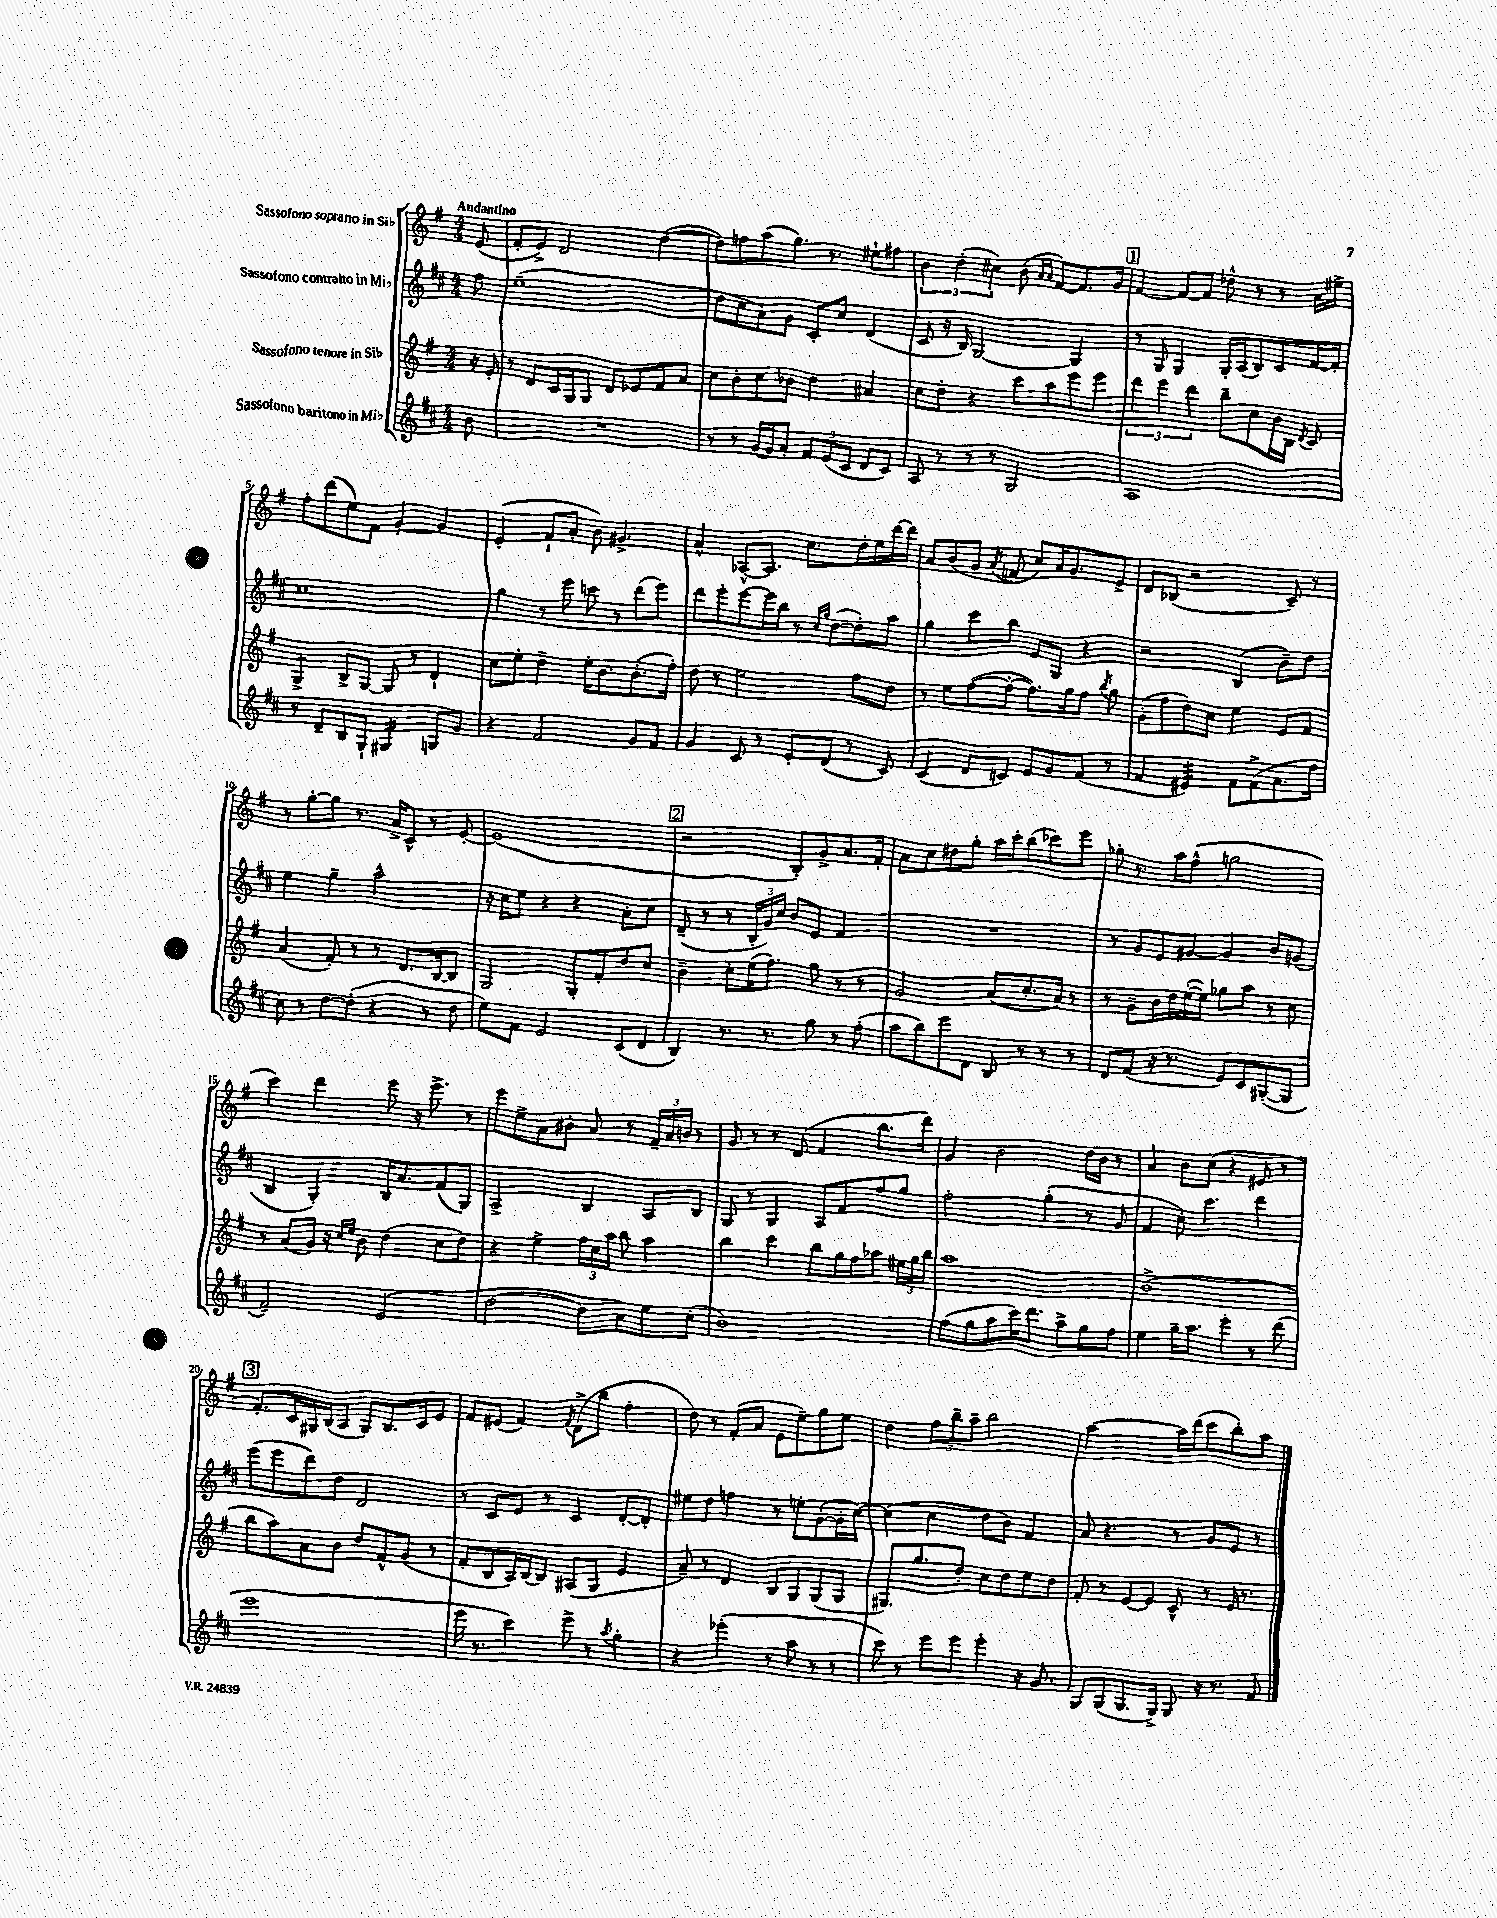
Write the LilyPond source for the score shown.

<<
\new StaffGroup <<
\new Staff = "s0" \with { instrumentName = "Sassofono soprano in Sib" } {
    \clef treble \key g \major \numericTimeSignature \time 4/4 \partial 8 \tempo "Andantino"
    \autoBeamOff e'8( |
    fis'8[-. e'8]->) d'2 d''4~( |
    d''8[) f''8 a''8( g''8.]) r8. eis''8[-! fis''8] |
    \tuplet 3/2 { b'4 d''4-.( cis''4) } b'8( \grace { a'16[ a'16] } fis'8[~) fis'8. g'16] |
    \mark \markup { \box "1" } fis'4~ fis'8[~ fis'8] des''8-^ r8 r8 a'16[ eis''16]-> |
    fis''8[-. d'''8( e''8) fis'8] g'4~-. g'4 |
    e'4-.( fis'8[-! a'8]-. b'8) gis'4.-> |
    a'4-^ aes8[~-^ aes8.] c''8.[ d''16-. e''16 d'''16~ d'''16] |
    a'8[ b'8( g'8] \acciaccatura { a'8 } f'8 c''8[) a'16 g'8. e'8]-> |
    d'8[ bes8]( r2 c'8--) r8 |
    r8 g''8[~-. g''8] r8. a'16[-> c'8]-^ r8 e'8~-. |
    e'1( |
    \mark \markup { \box "2" } r2 b8[-.) g'8-> a'8. fis'16]-. |
    a'8[ c''8 dis''8 g''8]-. a''16[ c'''16-. b''8( ces'''8) e'''8] |
    ges''8-. r8. a''16[ fis''8]-^( g''2 |
    c'''4) d'''4 e'''8 r16 e'''8.-> r8 |
    e'''8[ e''8-> a'8 bis'8]-. a'8 r8 \tuplet 3/2 { fis'16[-- a'16 b'16] } r8 |
    g'8 r8 r8 d'8( fis'4 b''8.[ d'''16]) |
    g'4 b'2 d''16[ b'16] r8 |
    a'4 b'8[ c''8]( r4 eis'8 r8 |
    \mark \markup { \box "3" } fis'8.[-.) c'16 gis16 b16( a8] gis8[) b8. c'16 e'8] |
    fis'8[ eis'8]( fis'4) \acciaccatura { fis'8 } d'8[->( b''8] fis''4-. |
    d''8) r8 fis'8[-.( a'8] e'8[ e''8--) g''8 e''8] |
    d''4 \tuplet 3/2 { fis''8[ b''8-- a''8]-- } b''2 |
    a''2~ a''16[ d'''16( c'''8 b''8-.) a''8] \bar "|." |
}
\new Staff = "s1" \with { instrumentName = "Sassofono contralto in Mib" } {
    \clef treble \key d \major \numericTimeSignature \time 4/4 \partial 8
    \autoBeamOff fis''8 |
    e''1--( |
    d''8[ cis''8 a'8) g'8] cis'8[-. cis''8] d'4( |
    cis'8 r16 b16) g2~ g4 |
    \mark \markup { \box "1" } r8 g8 g4 g16[-. a16( b8) cis'8 fis'16~ fis'16]-. |
    cis''1 |
    g''4 r8 e'''8 c'''8 r8 d'''8[( e'''8]) |
    d'''8[ e'''8-. e'''8~ e'''16 b''16] r8 \grace { cis''16[ g''16] } d''8[~( d''8-.) a''8] |
    g''4 cis'''8[ b''8] e'8[ g8] r4 |
    r2 b4( b'8[--) d''8] |
    e''4 g''4-- a''2-^ |
    r16 cis''16[ e''8] r4 r4 a'8[-. cis''8] |
    \mark \markup { \box "2" } d'8--( r8 r8 \tuplet 3/2 { b16[-. g'16) cis''16] } b'8[ e'8] fis'4 |
    R1 |
    r8 g'8[ e'8 gis'8]~ gis'4 b'8[ g'8]( |
    b4 g4-.) b16[ a'8. fis'8( g8]) |
    a2-> b4 a8[ b8] |
    g8 r8 g4 a8[ fis'8 fis''8 g''8] |
    fis''2-. g''4-.( r8 g'8 |
    fis'4 cis''8-.) cis'''4. d'''4 |
    \mark \markup { \box "3" } e'''8[( e'''8 d'''8) d''8] d'2 |
    r8 cis'8[ e'8] r8 cis'4 d'8[~-. d'8]-. |
    eis''8[ d''8] f''4 r8 e''8[-. g'8~-.( g'16-. cis''16]~) |
    cis''4( cis''4 d''8[ b'8]) fis'4 |
    a'8 r4. r8 g'8[ e'8] r8 \bar "|." |
}
\new Staff = "s2" \with { instrumentName = "Sassofono tenore in Sib" } {
    \clef treble \key g \major \numericTimeSignature \time 4/4 \partial 8
    \autoBeamOff r16 e'16-. |
    r8 d'8[ c'16 g16 g8] d'8[ ees'8 fis'8 a'8] |
    c''8[ b'8-. c''8 bes'8] d''4 ais'4 |
    c''8[ d''8]-. r4 c'''8[ a''8 e'''8 e'''8] |
    \mark \markup { \box "1" } \tuplet 3/2 { d'''4 e'''4 d'''4 } b''8[-- c''8 b'16 b16] \acciaccatura { d'8 } c'8 |
    g4:8-> b8[-> g8]~ g8 r8 d'4-! |
    c''8[ e''8]-. d''4-- e''16[-. b'8. b'8.-.( fis''16]-.) |
    d''8 r8 e''2 fis''8[ d''8] |
    r8 e''8[ fis''8~( fis''8]~-. fis''8.[) g''16 fis''8] \acciaccatura { b''8 } g''8 |
    g'8[-.( fis''8 d''8) c''8] e''4 e'8[ fis'8] |
    a'4( fis'8-.) r8 r8 d'8.[ b16~ b8] |
    g2 g8[-. fis'8-. d''8 c''8] |
    \mark \markup { \box "2" } b'4-- c''8[-. e''16( fis''8.]) g''8 r8 r8 |
    g'2 a'8[( c''8.-. a'16]) r8 |
    r8 g'8[-- b'16 d''16 e''16~-.( e''16]) ges''8[ a''8] r8 c''8 |
    r8 a'8[( g'16]) r16 \grace { c''16[ e''16] } b'8 d''4( c''8[ d''8]) |
    r4 e''4-> \tuplet 3/2 { fis''16[ c''16 a''16] } b''8 a''4 |
    b''4 c'''4 b''8[ g''16 fis''16 aes''8] \tuplet 3/2 { eis''16[ g''16 b''16] } |
    a''1 |
    b'1->( |
    \mark \markup { \box "3" } b''8[ a''8) a'8 b'8] d''8[ fis'8-^ g'8]( r8 |
    fis'8[-. b8 a16) b16~ b8] ais8[( g8] e'4 |
    a'8--) r8 d'4 b8[ g8 g8( g8] |
    gis8.[) g''8. d''8]-. c''8[ d''8 e''8 d''8] |
    fis'8-. r8 e'8[~ e'8] c'8-^ r8 e'16 r8. \bar "|." |
}
\new Staff = "s3" \with { instrumentName = "Sassofono baritono in Mib" } {
    \clef treble \key d \major \numericTimeSignature \time 4/4 \partial 8
    \autoBeamOff b'8 |
    R1 |
    r8 r8 g'16[~ g'16 a'8]-. \tuplet 3/2 { fis'8[ e'8( cis'8] } d'8[ cis'8]) |
    a8 r8 r8 r8 g2 |
    \mark \markup { \box "1" } a1 |
    r8 d'8[-- b8 g8]-! gis4:16 g8[ g'8] |
    r4 fis'2 g'8[ fis'8] |
    g'4 cis'8 r8 e'8[-. d'8]( r8 cis'8) |
    cis'4( d'8[ c'8]) e'8[ g'8 fis'8]( r8 |
    fis'4 eis'4:32) fis'8[ fis'8->( a'8. fis''16] |
    cis''8) r8 d''8[~ d''8]-.( r4 r8 d''8 |
    e''8[) fis'8] e'2 cis'8[( d'8] |
    \mark \markup { \box "2" } b4) r8. r8. g''8 r8 fis''8-.( |
    a''8[ b''8) e'''8 d'8] b8 r8 r8 r8 |
    d'8[ fis'8]( r16 r8. e'8[) cis'8 gis8~-.( gis8] |
    fis'2--) e'2( |
    d''2~ d''8[ a'8) e''8 cis''8]-.( |
    b'1) |
    fis''8[( g''8 a''8 cis'''16) d'''8.] a''8[-> g''8 fis''8] |
    e''4 g''16[-- a''8.] e'''4-. r8 d'''8( |
    \mark \markup { \box "3" } e'''1 |
    e'''16 r8. cis'''4) e'''8-> r8 \acciaccatura { a''8 } g''4-. |
    r4 ees'''4-.( r8 a''8 r8 r8 |
    cis'''8) r8 e'''8[ e'''8] e'''4-. r16 g'8. |
    g8[ g8( g8. g16]->) g8 r16 r8. fis'8 \bar "|." |
}
>>
>>
